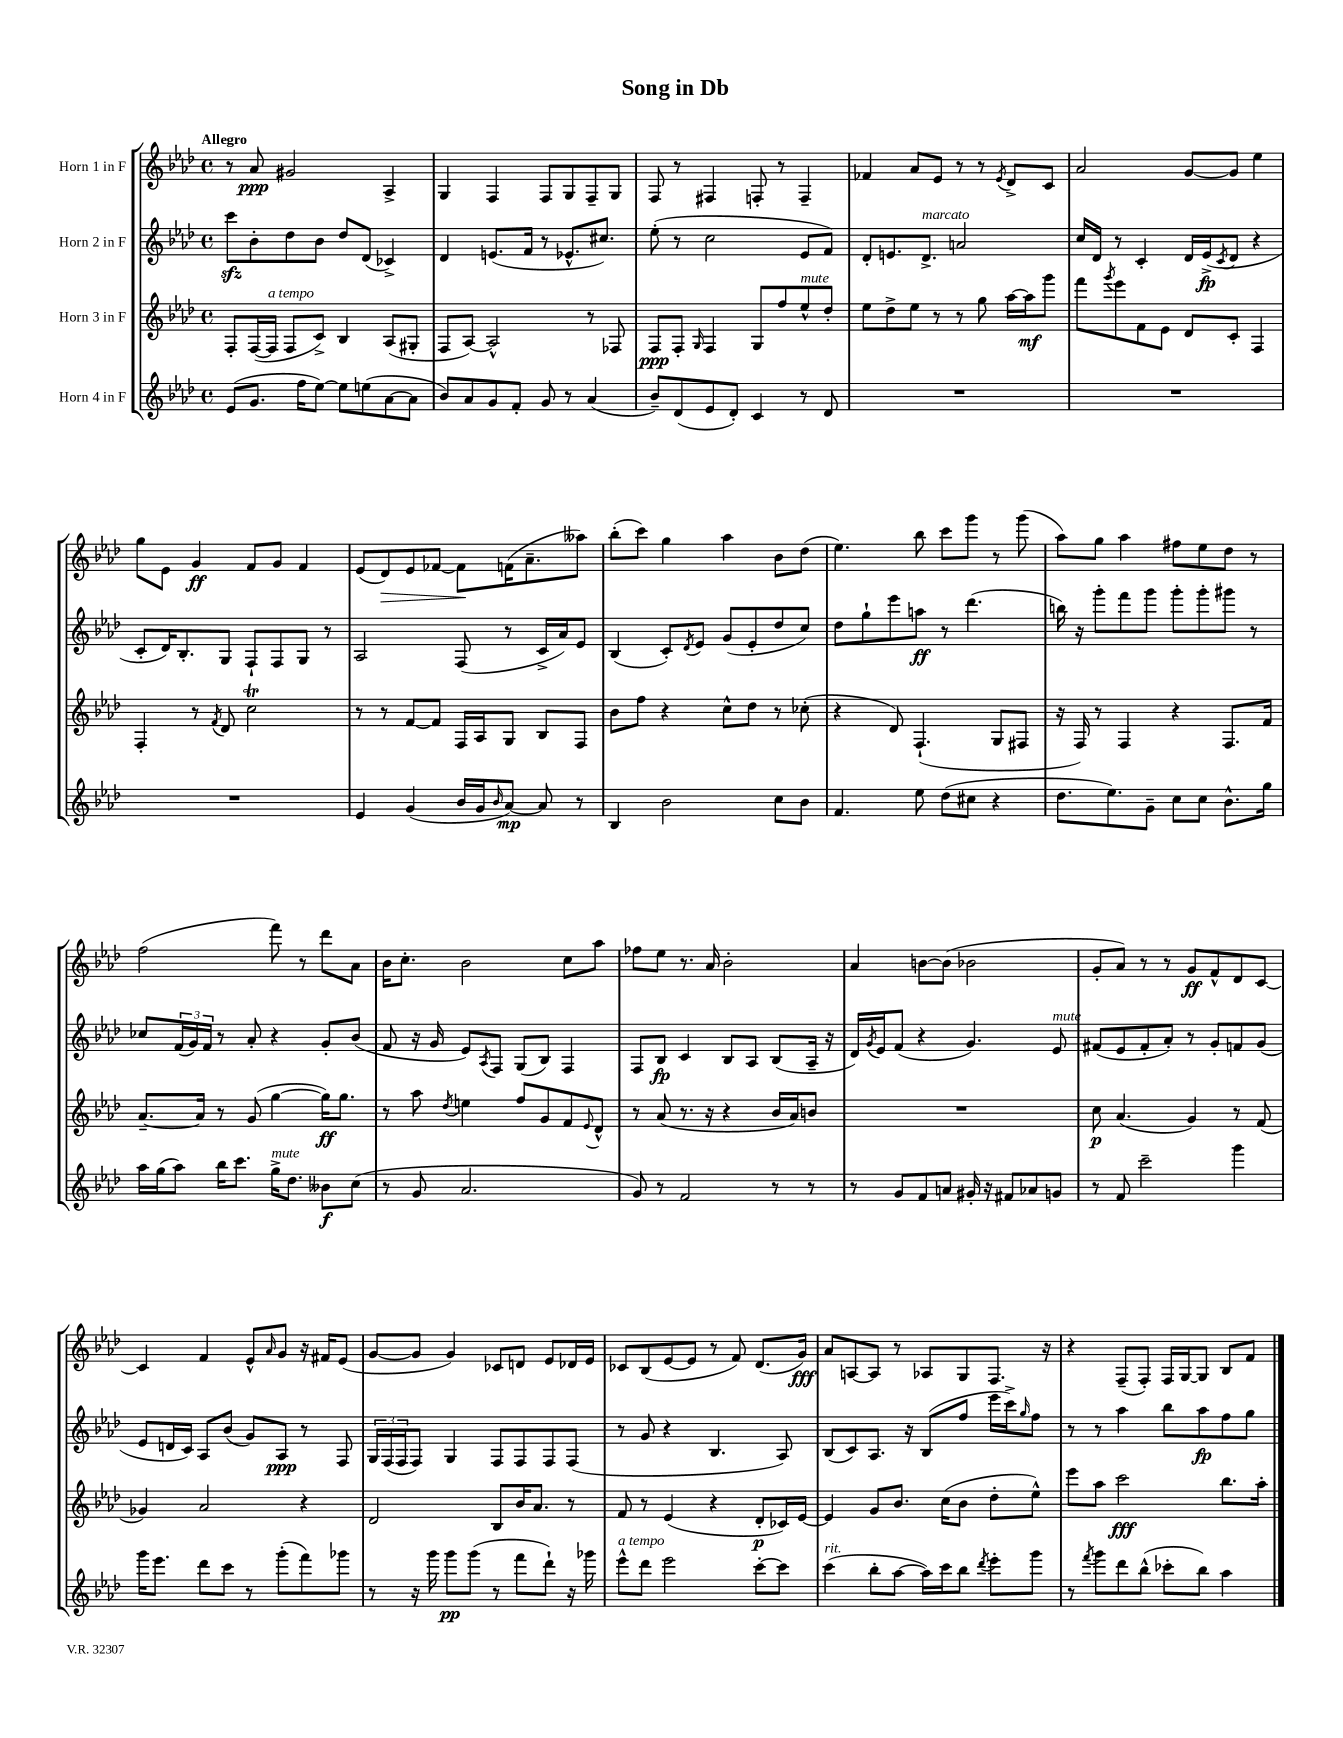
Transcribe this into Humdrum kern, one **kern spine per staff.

**kern	**kern	**kern	**kern
*staff4	*staff3	*staff2	*staff1
*clefG2	*clefG2	*clefG2	*clefG2
*k[b-e-a-d-]	*k[b-e-a-d-]	*k[b-e-a-d-]	*k[b-e-a-d-]
*M4/4	*M4/4	*M4/4	*M4/4
*met(c)	*met(c)	*met(c)	*met(c)
(8e-/L	8F'/L	8ccc\L	8r
8.g/J	([16F/L	8b-'\	8a-/
.	16F/]JJ	.	.
.	8F/L	8dd-\	2g#/
16ff\LK	.	.	.
[8ee-\J)	8c^/J)	8b-\J	.
8ee-\]L	4B-/	8dd-/L	.
(8ee\	.	(8d-/J	.
[8a-\	(8A-/L	4c-^/)	4A-^/
8a-\]J	8G#'/J	.	.
=	=	=	=
8b-/L)	8F/L	4d-/	4G/
8a-/	[8A-/J)	.	.
8g/	2A-^^/]	(8.e/L	4F/
8f'/J	.	.	.
.	.	16f/Jk	.
8g/	.	8r	8F/L
8r	.	8.e-^^/L	8G/
(4a-/	8r	.	8F~/
.	.	8.cc#/J)	.
.	8F-/	.	8G/J
=	=	=	=
8b-~/L)	8F/L	(8ee-'\	8F/
(8d-/	8F'/J	8r	8r
.	16qqG/	.	.
8e-/	4F/	2cc\	4F#/
8d-'/J)	.	.	.
4c/	8G/L	.	8F'/
.	8ff/	.	8r
8r	8ee-^^/	8e-/L	4F~/
8d-/	8dd-'/J	8f/J)	.
=	=	=	=
1r	8ee-\L	8d-'/L	4f-/
.	8dd-^\	8.e/	.
.	8ee-\J	.	8a-/L
.	.	8.d-^/J	.
.	8r	.	8e-/J
.	8r	2a/	8r
.	8gg\	.	8r
.	.	.	8qe-/
.	[16aa-\LL	.	8d-^/L
.	16aa-\]J	.	.
.	8ggg\J	.	8c/J
=	=	=	=
1r	8fff\L	16cc/LL	2a-/
.	.	16d-/JJ	.
.	8qggg/	.	.
.	8eee-\	8r	.
.	8f\	4c'/	.
.	8e-\J	.	.
.	8d-/L	16d-/LL	[8g/L
.	.	(16e-^/J	.
.	.	8qc/	.
.	8c'/J	8d-/J	8g/]J
.	4F/	4r	4ee-\
=	=	=	=
1r	4F'/	8c'/L	8gg\L
.	.	16d-/K)	8e-\J
.	.	8.B-'/	.
.	8r	.	4g/
.	8qf/	.	.
.	8d-/	8G/J	.
.	2cc\	8F`/L	8f/L
.	.	8F/	8g/J
.	.	8G/J	4f/
.	.	8r	.
=	=	=	=
4e-/	8r	2A-/	(8e-/L
.	8r	.	8d-/)
(4g/	[8f/L	.	8e-/
.	8f/]J	.	[8f-/J
16b-/LL	16F/LL	(8F/	8f-\]L
16g/J	16A-/J	.	.
16qqb-/	.	.	.
[8a-/J)	8G/J	8r	(16f\K
.	.	.	8.a-~\
8a-/]	8B-/L	16c^/LL	.
.	.	16a-/J)	.
8r	8F/J	8e-/J	8aa--\J)
=	=	=	=
4B-/	8b-\L	(4B-/	(8bb-'\L
.	8ff\J	.	8ccc\J)
2b-\	4r	8c'/L)	4gg\
.	.	8qd-/	.
.	.	8e-/J	.
.	8cc^^\L	(8g/L	4aa-\
.	8dd-\J	8e-'/	.
8cc\L	8r	8dd-/	8b-\L
8b-\J	(8cc-'\	8cc/J)	(8dd-\J
=	=	=	=
4.f/	4r	8dd-\L	4.ee-\)
.	.	8gg`\	.
.	8d-/)	8eee-\	.
8ee-\	(4.F`/	8aa\J	8bb-\
(8dd-\L	.	8r	8ccc\L
8cc#\J	.	(4.ddd-\	8ggg\J
4r	8G/L	.	8r
.	8F#/J	.	(8ggg\
=	=	=	=
8.dd-\L	16r	16bb\)	8aa-\L)
.	16F/)	16r	.
.	8r	8ggg'\L	8gg\J
8.ee-\)	.	.	.
.	4F/	8fff\	4aa-\
8g~\J	.	8ggg\J	.
8cc\L	4r	8ggg'\L	8ff#\L
8cc\J	.	8ggg'\	8ee-\
8.b-^^\L	8.F/L	8ggg#\J	8dd-\J
.	.	8r	8r
16gg\Jk	16f/Jk	.	.
=	=	=	=
16aa-\LL	[8.a-~/L	8cc-/L	(2ff\
(16gg\J	.	.	.
8aa-\J)	.	(24f/L	.
.	.	24g/)	.
.	16a-/]Jk	.	.
.	.	24f/JJ	.
16bb-\LK	8r	8r	.
8.ccc\J	.	.	.
.	(8g/	8a-'/	.
16gg^\LK	[4gg\	4r	8fff\)
8.dd-\J	.	.	.
.	.	.	8r
8b--\L	16gg\]LK)	8g'/L	8ddd-\L
.	8.gg\J	.	.
(8cc\J	.	(8b-/J	8a-\J
=	=	=	=
8r	8r	8f/	16b-\LK
.	.	.	8.cc'\J
8g/	8aa-\	16r	.
.	.	16g/	.
.	8qdd-/	.	.
2.a-/	4ee\	8e-/L)	2b-\
.	.	8qA-/	.
.	.	8F/J	.
.	8ff/L	(8G/L	.
.	8g/	8B-/J)	.
.	8f/	4F/	8cc\L
.	8qqe-/	.	.
.	8d-^^/J	.	8aa-\J
=	=	=	=
8g/)	8r	8F/L	8ff-\L
8r	(8a-/	8B-/J	8ee-\J
2f/	8.r	4c/	8.r
.	16r	.	16a-/
.	4r	8B-/L	2b-'\
.	.	8A-/J	.
8r	16b-/LL	(8B-/L	.
.	16a-/J)	.	.
8r	8b/J	16A-~/Jk	.
.	.	16r	.
=	=	=	=
8r	1r	16d-/LL)	4a-/
.	.	8qg/	.
.	.	16e-/J	.
8g/L	.	(8f/J	.
8f/	.	4r	[8b\L
8a/J	.	.	(8b\]J
16g#'/	.	4.g/)	2b-\
16r	.	.	.
8f#/L	.	.	.
8a-/	.	.	.
8g/J	.	8e-/	.
=	=	=	=
8r	8cc\	(8f#/L	8g'/L
8f/	(4.a-/	8e-/	8a-/J)
2ccc~\	.	8f#'/	8r
.	.	8a-'/J)	8r
.	4g/)	8r	8g/L
.	.	8g'/L	8f^^/
4ggg\	8r	8f/	8d-/
.	(8f/	(8g/J	[8c/J
=	=	=	=
16ggg\LK	4g-/)	8e-/L	4c/]
8.eee-\J	.	.	.
.	.	16d/L	.
.	.	16c/JJ)	.
8ddd-\L	2a-/	8A-/L	4f/
8ccc\J	.	(8b-/J	.
8r	.	8g/L)	8e-^^/L
.	.	.	16qqa-/
(8ggg'\L	.	8A-/J	8g/J
8fff\)	4r	8r	16r
.	.	.	16f#/LK
8ggg-\J	.	8F/	(8e-/J
=	=	=	=
8r	2d-/	24G/LL	[8g/L
.	.	(24F/	.
.	.	24F/J	.
16r	.	8F/J)	8g/]J
16ggg\	.	.	.
8ggg\L	.	4G/	4g/)
(8ggg\J	.	.	.
8r	8B-/L	8F/L	8c-/L
8fff\L	16b-/K	8F/	8d/J
.	8.a-/J	.	.
8ddd-`\J)	.	8F/	8e-/L
16r	8r	(8F/J	16d-/L
16ggg-\	.	.	16e-/JJ
=	=	=	=
8eee-^^\L	8f/	8r	8c-/L
8ddd-\J	8r	8g/	(8B-/
2eee-\	(4e-/	4r	[8e-/
.	.	.	8e-/]J
.	4r	4.B-/	8r
.	.	.	8f/)
[8ccc'\L	8d-'/L	.	(8.d-/L
8ccc\]J	16c-/L)	8A-/)	.
.	[16e-/JJ	.	16g/Jk)
=	=	=	=
(4ccc\	4e-/]	(8B-/L	8a-/L
.	.	8c/)	[8A/
8bb-'\L	8g/L	8.A-/J	8A/]J
[8aa-\J	8.b-/J	.	8r
.	.	16r	.
16aa-\]LL)	.	(8B-/L	8A-/L
16ccc\J	(16cc\LK	.	.
8bb-\J	8b-\J	8ff/J	8G/
8qddd-/	.	.	.
8eee-'\L	8dd-'\L	16eee-\LL	8.F/J
.	.	16ccc^\J)	.
.	.	16qqgg/	.
8ggg\J	8ee-^^\J)	8ff\J	.
.	.	.	16r
=	=	=	=
8r	8eee-\L	8r	4r
8qfff/	.	.	.
8ggg\L	8aa-\J	8r	.
8ddd-\	2ccc\	4aa-\	(8F~/L
(8bb-^^\J	.	.	8F'/J)
8ccc-'\L	.	8bb-\L	16F/LL
.	.	.	[16G/J
8bb-\J)	.	8aa-\	8G/]J
4aa-\	8.bb-\L	8ff\	8B-/L
.	.	8gg\J	8f/J
.	16aa-'\Jk	.	.
==	==	==	==
*-	*-	*-	*-
